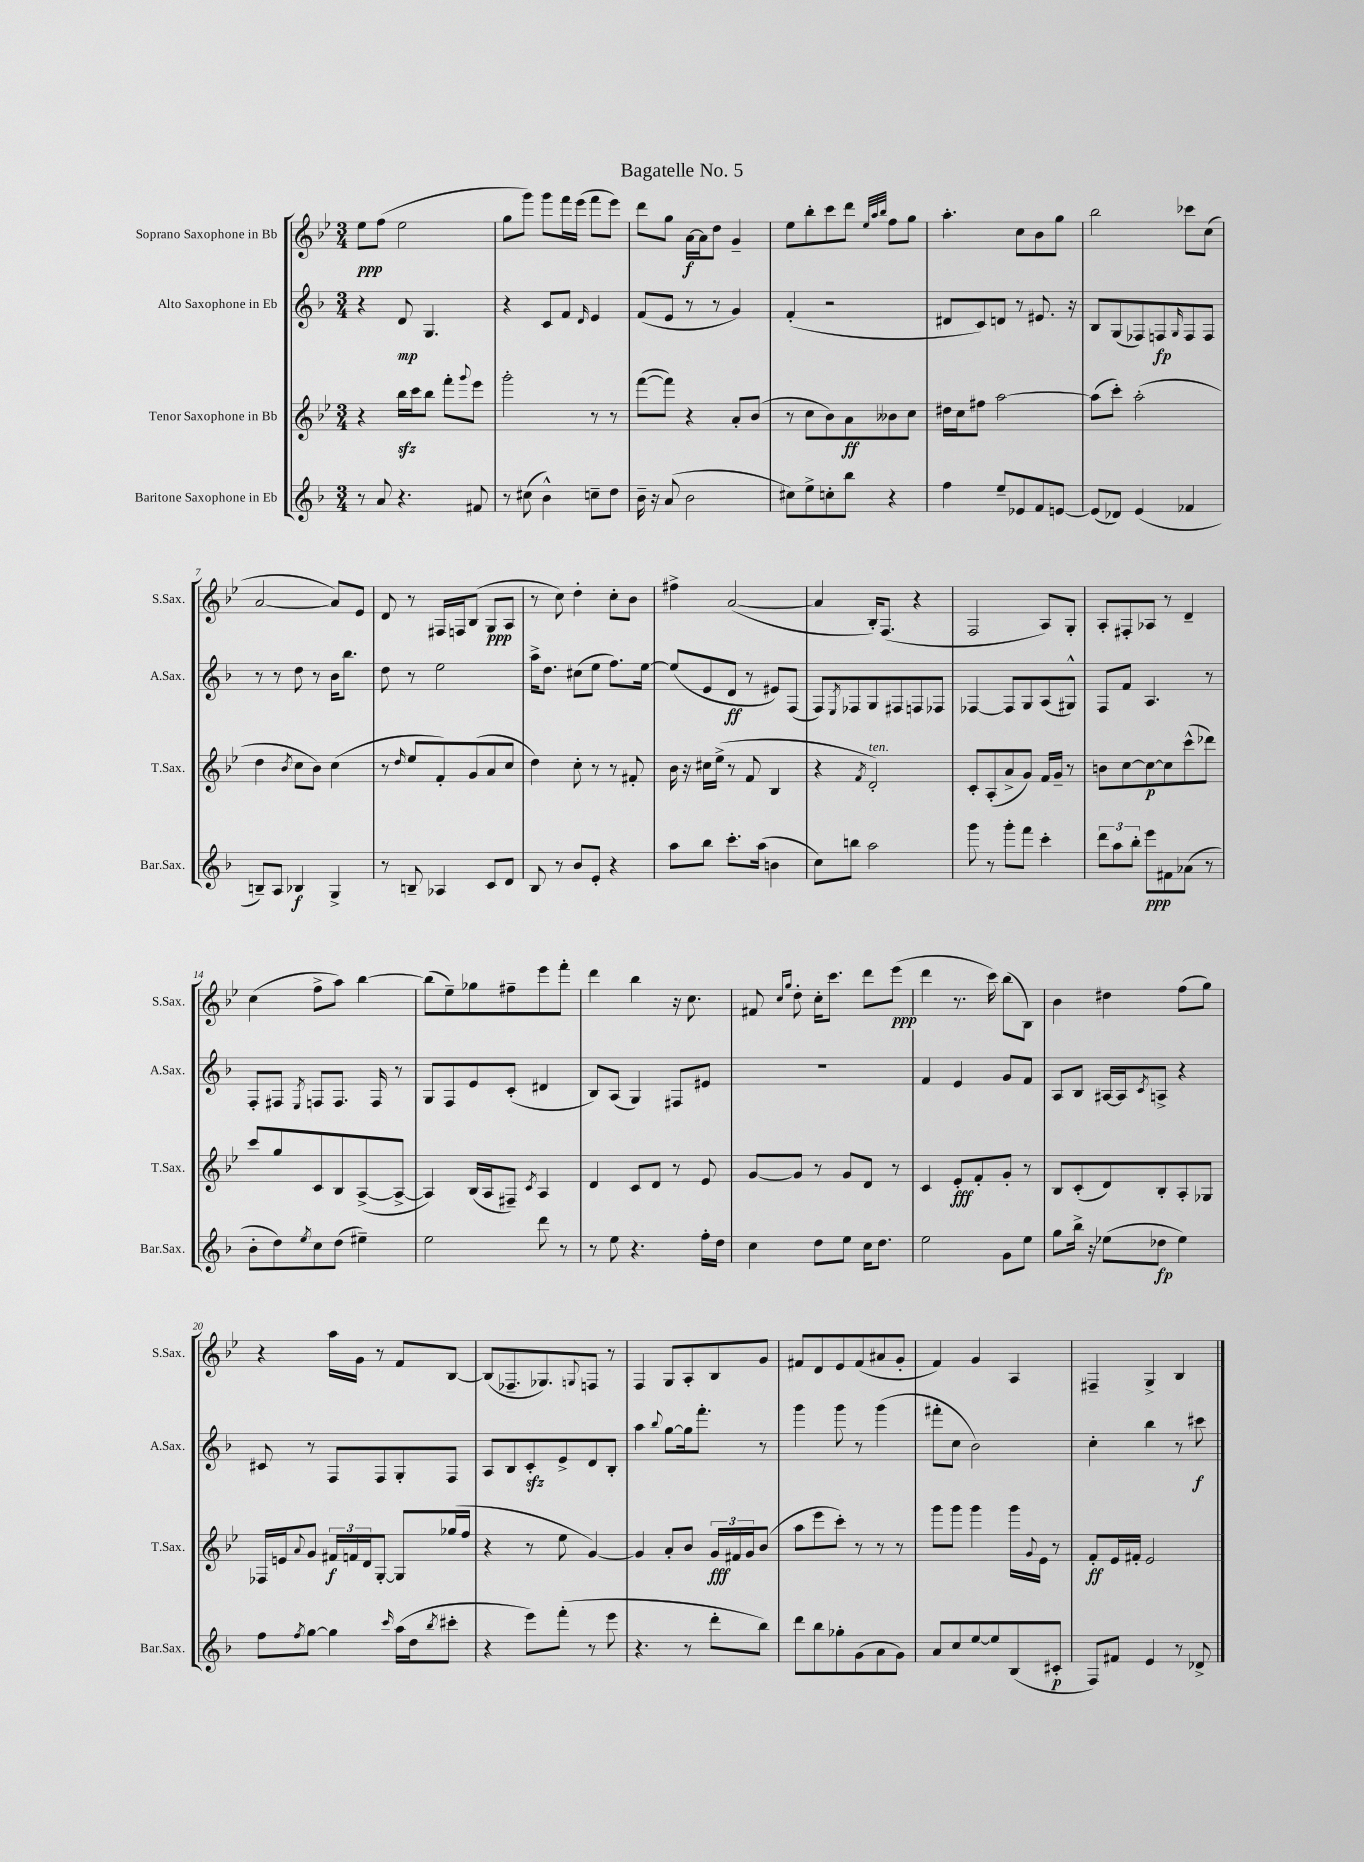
\header { title = "Bagatelle No. 5" }
<<
\new StaffGroup <<
\new Staff = "s0" \with { instrumentName = "Soprano Saxophone in Bb" shortInstrumentName = "S.Sax." } {
    \clef treble \key bes \major \numericTimeSignature \time 3/4
    ees''8\ppp f''8( ees''2 |
    g''8 g'''8) g'''8 f'''16 ees'''16( f'''8 ees'''8) |
    d'''8 g''8 a'16~\f a'16 d''8 g'4-- |
    ees''8 bes''8-. c'''8 d'''8 \grace { ees''32 a''32 bes''32 } f''8 g''8 |
    a''4.-. c''8 bes'8 g''8 |
    bes''2 ces'''8 c''8( |
    a'2~ a'8) ees'8 |
    d'8 r8 fis16 f16 bes8( g8\ppp a8 |
    r8 c''8) d''4-. c''8-. bes'8 |
    fis''4-> a'2~( |
    a'4 bes16-.) f8.( r4 |
    f2 a8) g8-. |
    a8-. fis8-. aes8 r8 d'4-- |
    c''4( f''8-> a''8) bes''4~ |
    bes''8( ees''8--) ges''8 fis''8-- ees'''8 f'''8-. |
    d'''4 bes''4 r16 c''8. |
    fis'8 \grace { c''16 g''16 } d''8-. c''16-. c'''8. d'''8 ees'''8\ppp( |
    d'''4 r8. c'''16) bes''8( bes8) |
    bes'4 dis''4 f''8( g''8) |
    r4 a''16 g'16 r8 f'8 bes8~ |
    bes8( fes8.-- ges8.) \appoggiatura { g8 } f8 r8 |
    f4 g8 a8-. bes8 g'8 |
    fis'8 d'8 ees'8 fis'8( ais'8 g'8-. |
    f'4) g'4 a4 |
    fis4-- g4-> bes4 \bar "|." |
}
\new Staff = "s1" \with { instrumentName = "Alto Saxophone in Eb" shortInstrumentName = "A.Sax." } {
    \clef treble \key f \major \numericTimeSignature \time 3/4
    r4 d'8\mp g4. |
    r4 c'8 f'8 \grace { d'16 } e'4 |
    f'8( e'8 r8 r8 g'4) |
    f'4-.( r2 |
    dis'8 c'8) d'8 r8 eis'8. r16 |
    bes8 g8( fes8) f8\fp \grace { g16 } f8 f8 |
    r8 r8 d''8 r8 bes'16 bes''8. |
    d''8 r8 e''2 |
    a''16-> d''8. cis''8( e''8 f''8.) e''16~ |
    e''8( e'8 d'8\ff r8 eis'8) f8( |
    f8) \acciaccatura { e8 } fes8 g8 fis8 f8 fes8 |
    fes4~ fes8 g8 a8( gis8-^) |
    f8 f'8 a4. r8 |
    f8-. fis8 \acciaccatura { e8 } f8 f8. f16 r8 |
    g8 f8 e'8 c'8-.( dis'4 |
    bes8) a8( g4) fis8 eis'8 |
    R2. |
    f'4 e'4 g'8 f'8 |
    a8 bes8 ais16~ ais16 \acciaccatura { c'8 } a8-> r4 |
    cis'8 r8 f8 f8 g8-. f8 |
    a8 bes8 c'8-.\sfz e'8-> d'8 bes8-. |
    a''4 \appoggiatura { bes''8 } g''8~ g''16 f'''8.-. r8 |
    g'''4 g'''8 r8 g'''4( |
    fis'''8-. c''8 bes'2) |
    c''4-. bes''4 r8 cis'''8\f \bar "|." |
}
\new Staff = "s2" \with { instrumentName = "Tenor Saxophone in Bb" shortInstrumentName = "T.Sax." } {
    \clef treble \key bes \major \numericTimeSignature \time 3/4
    r4 bes''16\sfz c'''16 bes''8 f'''8-. \appoggiatura { g'''8 } ees'''8 |
    g'''2-. r8 r8 |
    f'''8~( f'''8) r4 a'8-. bes'8( |
    r8 c''8 bes'8) a'8\ff beses'8 c''8 |
    dis''16 c''16 fis''8 a''2~ |
    a''8( c'''8-.) a''2-.( |
    d''4 \acciaccatura { bes'8 } c''8 bes'8) c''4( |
    r8 \grace { d''16 } ees''8 f'8-.) g'8( a'8 c''8 |
    d''4) c''8-. r8 r8 fis'8-. |
    bes'16 r16 cis''16 ees''16->( r8 f'8 bes4 |
    r4 \acciaccatura { f'8 } d'2-.^\markup { \italic "ten." }) |
    c'8-. a8-.( a'8-> g'8) f'16 g'16-- r8 |
    b'8 c''8~ c''8~\p c''8 c'''8-^( des'''8) |
    c'''8 g''8 c'8 bes8 a8~->( a8~-> |
    a4) bes16( a16 fis8--) \acciaccatura { c'8 } a4 |
    d'4 c'8 d'8 r8 ees'8 |
    g'8~ g'8 r8 g'8 d'8 r8 |
    c'4 ees'8-.\fff f'8-. g'8-. r8 |
    bes8 c'8-.( d'8) bes8-. a8-. ges8 |
    fes16 e'16 \appoggiatura { a'8 } g'8 \tuplet 3/2 { fis'16\f f'16 d'16 } g8~-. g8 ges''16( f''16 |
    r4 r8 ees''8 g'4~) |
    g'4 a'8-. bes'8 \tuplet 3/2 { g'16\fff fis'16 g'16 } bes'8( |
    a''8 ees'''8 c'''8-.) r8 r8 r8 |
    g'''8 g'''8 g'''4 g'''16 \appoggiatura { g'8 } ees'16 r8 |
    f'8-.\ff ees'16 fis'16-. ees'2 \bar "|." |
}
\new Staff = "s3" \with { instrumentName = "Baritone Saxophone in Eb" shortInstrumentName = "Bar.Sax." } {
    \clef treble \key f \major \numericTimeSignature \time 3/4
    r8 a'8 r4. fis'8 |
    r8 cis''8( bes'4-^) c''8-- d''8 |
    bes'16-- r16 a'8( bes'2 |
    cis''8) e''8-> c''8-. bes''8 r4 |
    f''4 e''8-- ees'8 f'8 e'8~ |
    e'8( des'8) e'4( fes'4 |
    b8--) a8 bes4\f g4-> |
    r8 b8-- aes4 c'8 d'8 |
    bes8 r8 bes'8 e'8-. r4 |
    a''8 bes''8 c'''8.-. a''16( b'4 |
    c''8) b''8 a''2 |
    g'''8 r8 g'''8-. f'''8 c'''4-. |
    \tuplet 3/2 { d'''8 a''8 bes''8-. } e'''8\ppp fis'8 aes'8( r8 |
    bes'8-. d''8) \acciaccatura { e''8 } c''8 d''8( eis''4--) |
    e''2 d'''8 r8 |
    r8 e''8 r4. f''16-. d''16 |
    c''4 d''8 e''8 c''16 d''8. |
    e''2 g'8 e''8 |
    g''8 bes''16-> r16 ees''8( des''8\fp ees''4) |
    f''8 \acciaccatura { f''8 } g''8~ g''4 \grace { c'''16 } a''16( d''16 \acciaccatura { bes''8 } cis'''8-. |
    r4 e'''8) f'''8-.( r8 e'''8 |
    r4. r8 d'''8-. bes''8) |
    d'''8 bes''8 ges''8-. g'8( a'8 g'8) |
    a'8 c''8 e''8~ e''8 bes8( cis'8-.\p |
    f8) fis'8 e'4 r8 des'8-> \bar "|." |
}
>>
>>
